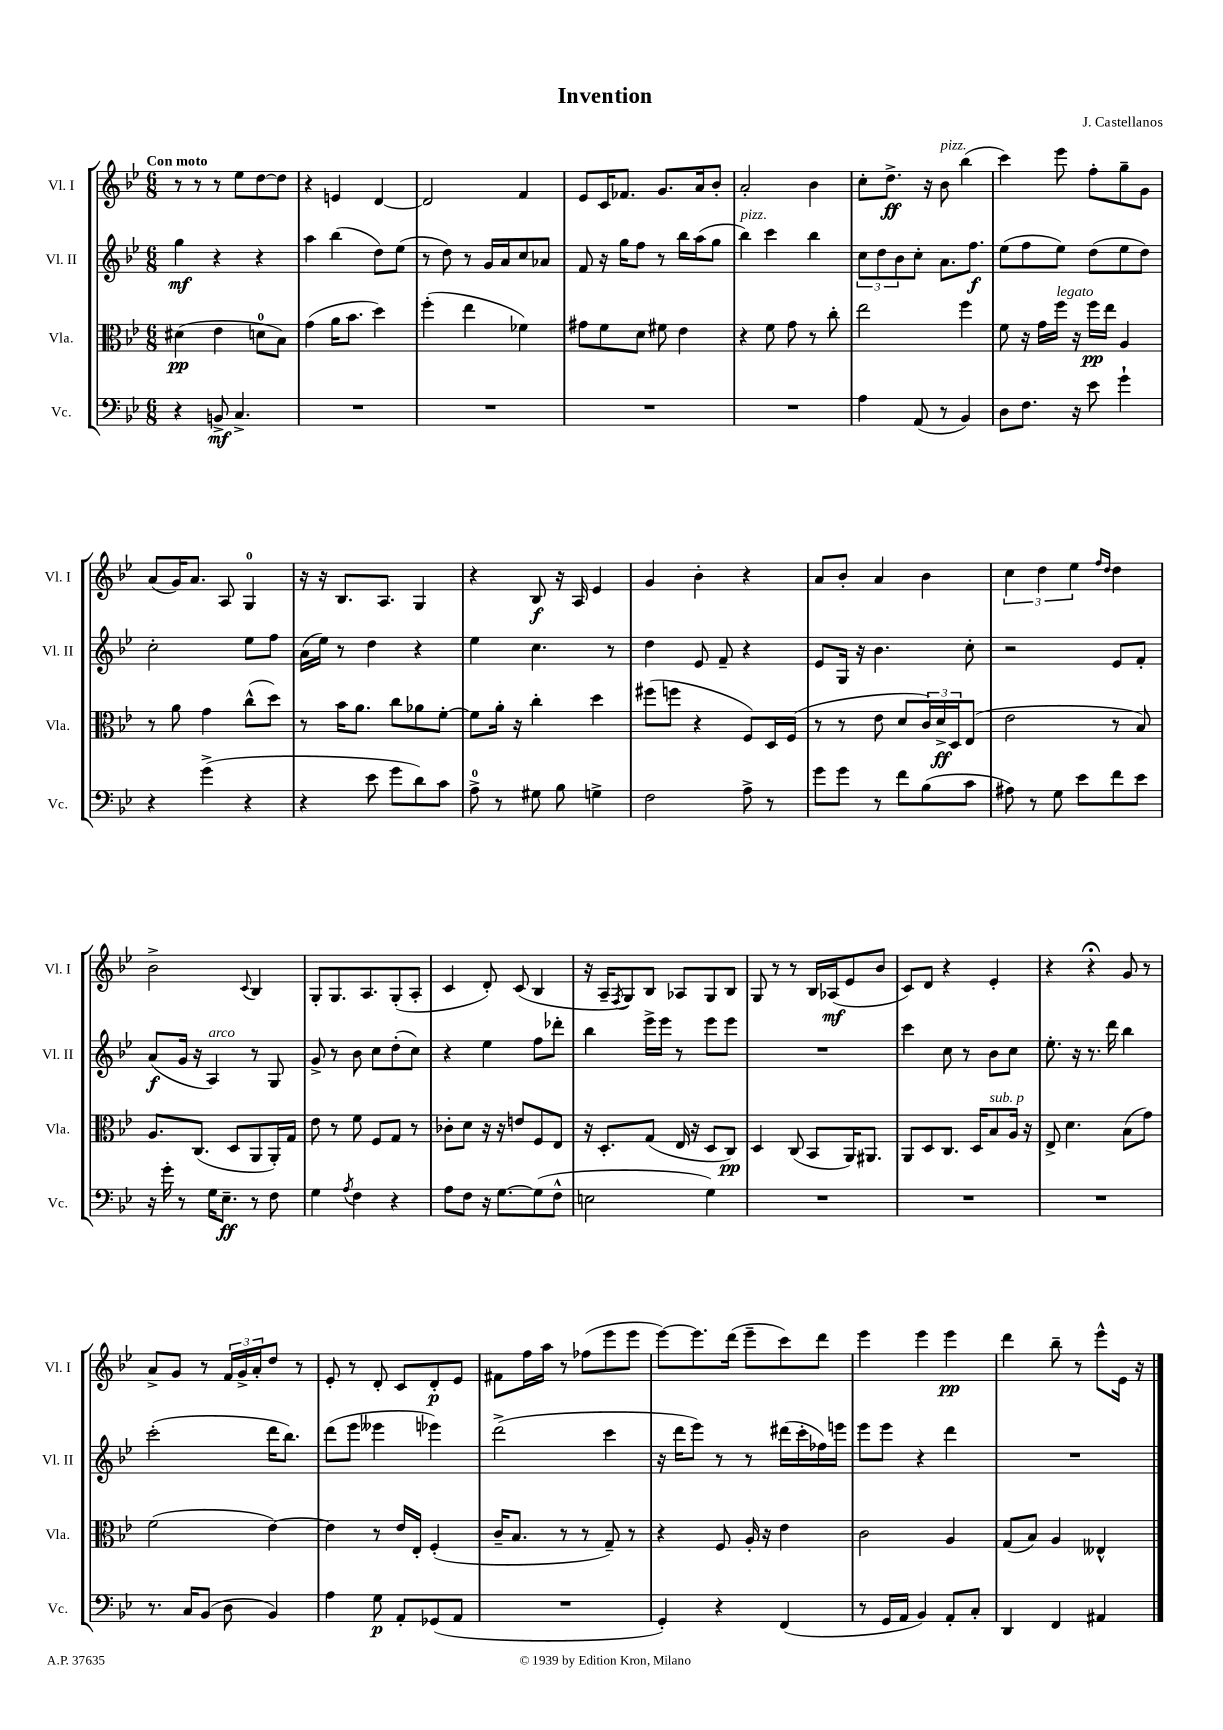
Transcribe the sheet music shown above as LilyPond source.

\header { title = "Invention" composer = "J. Castellanos" }
<<
\new StaffGroup <<
\new Staff = "s0" \with { instrumentName = "Vl. I" shortInstrumentName = "Vl. I" } {
    \clef treble \key bes \major \numericTimeSignature \time 6/8 \tempo "Con moto"
    r8 r8 r8 ees''8 d''8~ d''8 |
    r4 e'4 d'4~ |
    d'2 f'4 |
    ees'8 c'16 fes'8. g'8. a'16 bes'8-. |
    a'2-. bes'4 |
    c''8-. d''8.->\ff r16 bes'8^\markup { \italic "pizz." } bes''4( |
    c'''4) ees'''8 f''8-. g''8-- g'8 |
    a'8( g'16) a'8. a8 g4-0 |
    r16 r16 bes8. a8. g4 |
    r4 bes8\f r16 a16 ees'4 |
    g'4 bes'4-. r4 |
    a'8 bes'8-. a'4 bes'4 |
    \tuplet 3/2 { c''4 d''4 ees''4 } \grace { f''16 d''16 } d''4 |
    bes'2-> \appoggiatura { c'8 } bes4 |
    g8-. g8. a8. g8-.( a8-. |
    c'4 d'8-.) c'8( bes4 |
    r16 a16-- \acciaccatura { f8 } g8) bes8 aes8 g8 bes8 |
    g8 r8 r8 bes16 aes16\mf( ees'8 bes'8 |
    c'8) d'8 r4 ees'4-. |
    r4 r4\fermata g'8 r8 |
    a'8-> g'8 r8 \tuplet 3/2 { f'16 g'16-> a'16-. } d''8 r8 |
    ees'8-. r8 d'8-. c'8 d'8-.\p ees'8 |
    fis'8 f''16 a''16 r8 fes''8( ees'''8 ees'''8 |
    ees'''8~) ees'''8. d'''16( ees'''8-- c'''8) d'''8 |
    ees'''4 ees'''4 ees'''4\pp |
    d'''4 bes''8-- r8 ees'''8-^ ees'16 r16 \bar "|." |
}
\new Staff = "s1" \with { instrumentName = "Vl. II" shortInstrumentName = "Vl. II" } {
    \clef treble \key bes \major \numericTimeSignature \time 6/8
    g''4\mf r4 r4 |
    a''4 bes''4( d''8) ees''8( |
    r8 d''8) r8 g'16 a'16 c''8 aes'8 |
    f'8 r16 g''16 f''8 r8 bes''16 a''16( g''8 |
    bes''4^\markup { \italic "pizz." }) c'''4 bes''4 |
    \tuplet 3/2 { c''8 d''8 bes'8 } c''8-. a'8. f''8.\f |
    ees''8( f''8 ees''8) d''8( ees''8 d''8) |
    c''2-. ees''8 f''8 |
    a'16( ees''16) r8 d''4 r4 |
    ees''4 c''4. r8 |
    d''4 ees'8 f'8-- r4 |
    ees'8 g16 r16 bes'4. c''8-. |
    r2 ees'8 f'8-. |
    a'8\f( g'16 r16 a4^\markup { \italic "arco" }) r8 g8 |
    g'8-> r8 bes'8 c''8 d''8-.( c''8) |
    r4 ees''4 f''8 des'''8-. |
    bes''4 ees'''16-> ees'''16 r8 ees'''8 ees'''8 |
    R2. |
    c'''4 c''8 r8 bes'8 c''8 |
    ees''8.-. r16 r8. d'''16 bes''4 |
    c'''2-.( d'''16 bes''8.) |
    d'''8( ees'''8 eeses'''4 ees'''4) |
    d'''2->( c'''4 |
    r16 d'''16 ees'''8) r8 r8 dis'''16( c'''16-. fes''16) e'''16 |
    ees'''8 ees'''8 r4 d'''4 |
    R2. \bar "|." |
}
\new Staff = "s2" \with { instrumentName = "Vla." shortInstrumentName = "Vla." } {
    \clef alto \key bes \major \numericTimeSignature \time 6/8
    dis'4\pp( ees'4 d'8-0 bes8) |
    g'4( a'16 bes'8. d''4) |
    f''4-.( ees''4 fes'4) |
    gis'8 f'8 d'8 fis'8 ees'4 |
    r4 f'8 g'8 r8 c''8-. |
    ees''2 f''4 |
    f'8 r16 g'16 f''16^\markup { \italic "legato" } r16 f''16\pp ees''16 a4 |
    r8 a'8 g'4 c''8-^( d''8) |
    r8 bes'16 a'8. c''8 aes'8 f'8~-. |
    f'8 a'16-. r16 c''4-. d''4 |
    fis''8( f''8 r4 f8) d16 f16( |
    r8 r8 ees'8 d'8 \tuplet 3/2 { c'16) d'16->\ff d16 } ees8( |
    ees'2 r8 bes8) |
    a8. c8.( d8 a,8 a,16-.) g16 |
    ees'8 r8 f'8 f8 g8 r8 |
    ces'8-. d'8 r16 r16 e'8 f8 ees8 |
    r16 d8.-. g8( ees16 r16 d8 c8\pp) |
    d4 c8( bes,8 a,16) ais,8. |
    a,8 d8 c8. d16 bes8^\markup { \italic "sub. p" } a16 r16 |
    ees8-> d'4. bes8( g'8) |
    f'2( ees'4~) |
    ees'4 r8 ees'16 ees16-. f4-.( |
    c'16-- bes8. r8 r8 g8--) r8 |
    r4 f8 a16-. r16 ees'4 |
    c'2 a4 |
    g8( bes8) a4 eeses4-^ \bar "|." |
}
\new Staff = "s3" \with { instrumentName = "Vc." shortInstrumentName = "Vc." } {
    \clef bass \key bes \major \numericTimeSignature \time 6/8
    r4 b,8->\mf c4.-> |
    R2. |
    R2. |
    R2. |
    R2. |
    a4 a,8( r8 bes,4) |
    d8 f8. r16 ees'8 g'4-! |
    r4 g'4->( r4 |
    r4 ees'8 g'8 d'8) c'8 |
    a8-0-> r8 gis8 bes8 g4-> |
    f2 a8-> r8 |
    g'8 g'8 r8 f'8 bes8( c'8 |
    ais8) r8 g8 ees'8 f'8 ees'8 |
    r16 g'16-. r8 g16 ees8.--\ff r8 f8 |
    g4 \acciaccatura { a8 } f4 r4 |
    a8 f8 r16 g8.~ g8( f8-^ |
    e2 g4) |
    R2. |
    R2. |
    R2. |
    r8. c16 bes,8( d8 bes,4) |
    a4 g8\p a,8-. ges,8( a,8 |
    R2. |
    g,4-.) r4 f,4( |
    r8 g,16 a,16 bes,4) a,8-. c8-. |
    d,4 f,4 ais,4 \bar "|." |
}
>>
>>
\layout { \context { \Score \remove "Bar_number_engraver" } }
